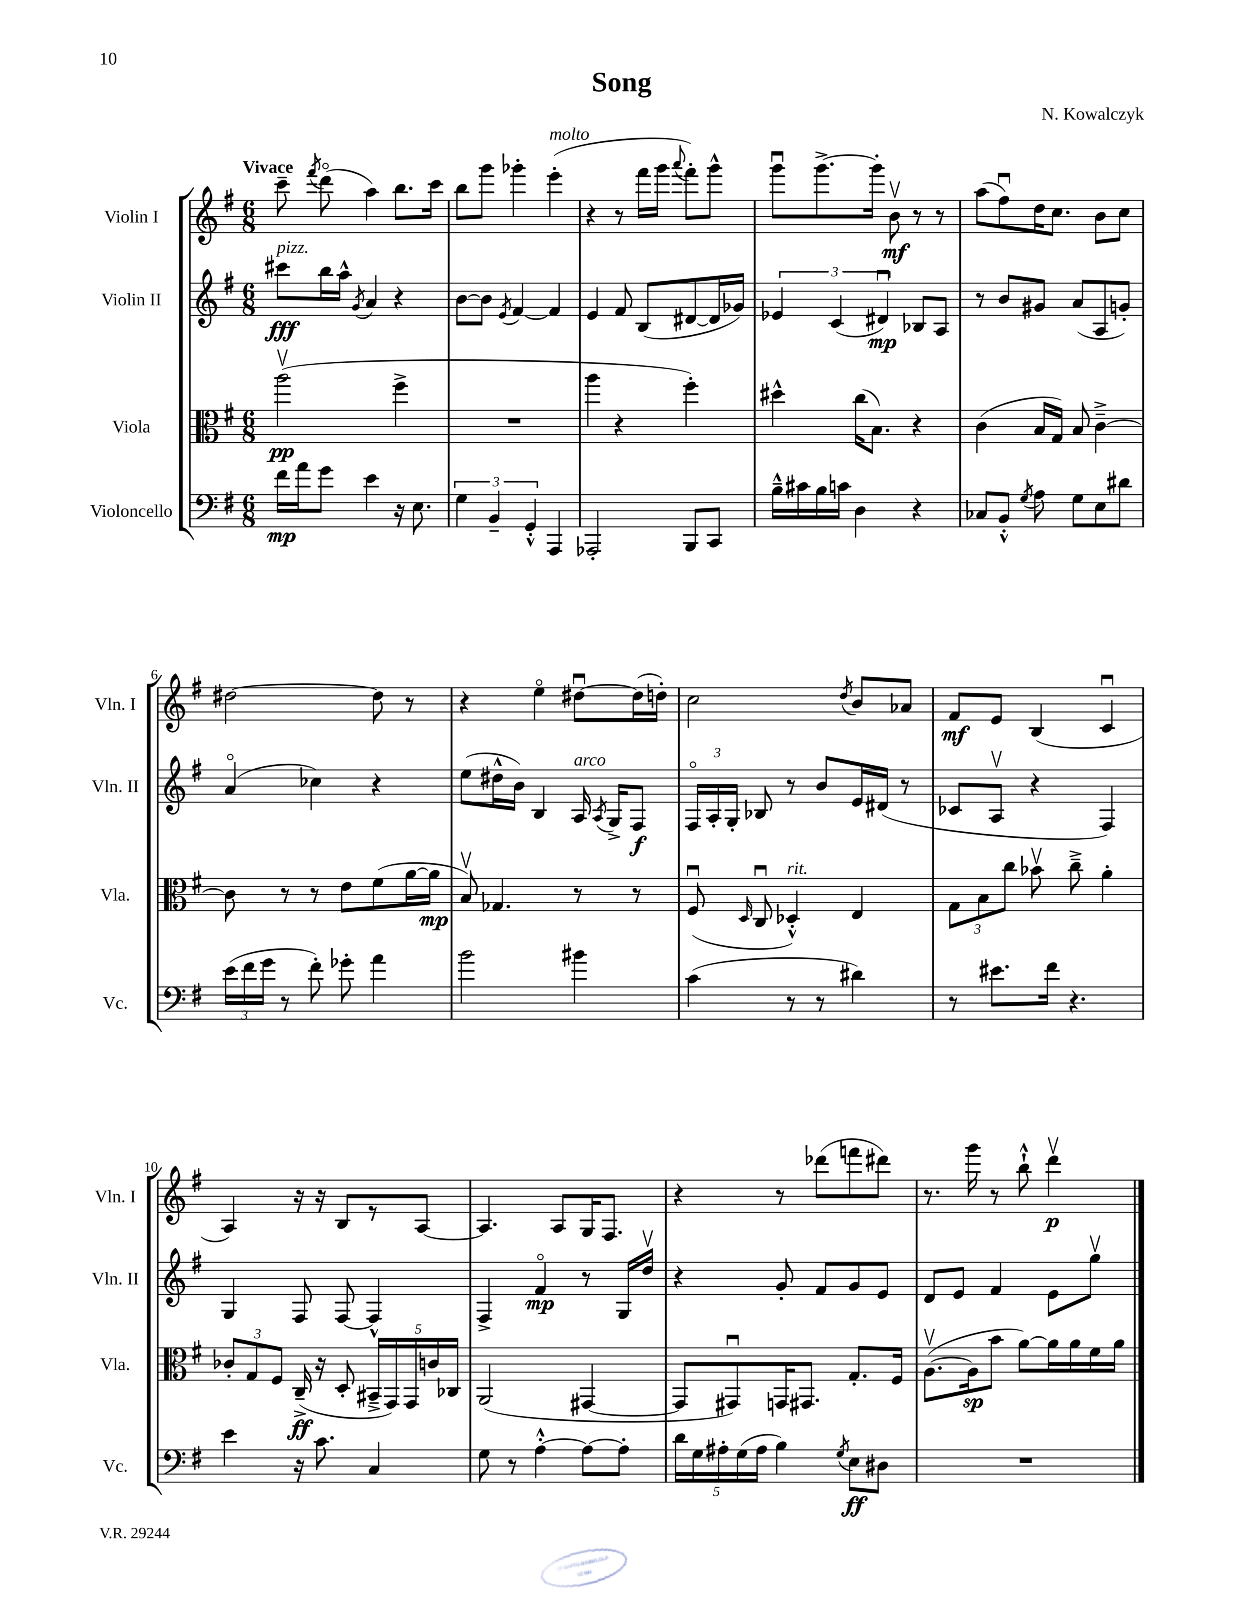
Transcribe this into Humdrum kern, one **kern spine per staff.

**kern	**kern	**kern	**kern
*staff4	*staff3	*staff2	*staff1
*clefF4	*clefC3	*clefG2	*clefG2
*k[f#]	*k[f#]	*k[f#]	*k[f#]
*M6/8	*M6/8	*M6/8	*M6/8
16f#	(2aav	8ccc#	8ccc~
16a	.	.	.
.	.	.	8qfff#
8g	.	16bb	(8dddo
.	.	16aa^^	.
.	.	8qg	.
4e	.	4a	4aa)
16r	4ff#^	4r	8.bb
8.E	.	.	.
.	.	.	16ccc
=	=	=	=
6G	2.r	[8b	8bb
.	.	8b]	8ggg
6BB~	.	.	.
.	.	8qe	.
.	.	[4f#	4ggg-'
6GG'^^	.	.	.
4AAA	.	4f#]	(4eee'
=	=	=	=
2AAA-'	4aa	4e	4r
.	4r	8f#	8r
.	.	(8B	16fff#
.	.	.	16ggg
.	.	.	8qqaaa
8BBB	4ff#')	[8d#	8fff#')
8CC	.	16d#]	8ggg^^
.	.	16g-)	.
=	=	=	=
16B~^^	4dd#^^	6e-	8gggu
16c#	.	.	.
16B	.	.	[8.ggg^
.	.	(6c	.
16c	.	.	.
4D	(16cc	.	.
.	8.B)	.	16ggg']
.	.	6d#u)	.
.	.	.	8bv
4r	4r	8B-	8r
.	.	8A	8r
=	=	=	=
8C-	(4c	8r	(8aa
8BB'^^	.	8b	8ff#u)
8qG	.	.	.
8A	16B	8g#	16dd
.	16G)	.	8.cc
8G	8B	(8a	.
8E	[4c~^	8A	8b
8d#	.	8g')	8cc
=	=	=	=
(24e	8c]	(4ao	[2dd#
24f#	.	.	.
24g	.	.	.
8r	8r	.	.
8f#')	8r	4cc-)	.
8g-'	8e	.	.
4a	(8f#	4r	8dd#]
.	[16a	.	8r
.	16a]	.	.
=	=	=	=
2b	8Bv)	(8ee	4r
.	4.G-	16dd#^^	.
.	.	16b)	.
.	.	4B	4eeo
4b#	8r	16A	[8dd#u
.	.	8qA	.
.	.	16G^	.
.	8r	8F#	(16dd#]
.	.	.	16dd')
=	=	=	=
(4c	(8F#u	24F#o	2cc
.	.	24A'	.
.	.	24G'	.
.	16qqD	.	.
.	8Cu	8B-	.
8r	4D-'^^)	8r	.
8r	.	8b	.
.	.	.	8qdd
4d#)	4E	16e	8b
.	.	(16d#	.
.	.	8r	8a-
=	=	=	=
8r	12G	8c-	8f#
.	12B	.	.
8.e#	.	8Av	8e
.	12cc	.	.
.	8b-v	4r	(4B
16f#	.	.	.
4.r	8cc~^	.	.
.	4a'	4F#)	4cu
=	=	=	=
4e	12c-'	4G	4A)
.	12G	.	.
.	12F#	.	.
16r	(16C~^	8F#	16r
8.c	16r	.	16r
.	8D'	[8F#	8B
4C	20BB#~^	4F#^^]	8r
.	20GG)	.	.
.	20GG	.	.
.	.	.	[8A
.	20c	.	.
.	20C-	.	.
=	=	=	=
8G	(2AA	4F#^	4.A]
8r	.	.	.
[4A'^^	.	4f#o	.
.	.	.	8A
8A_	[4GG#	8r	16G
.	.	.	8.F#
8A']	.	16G	.
.	.	16ddv	.
=	=	=	=
20d	8GG#]	4r	4r
20G	.	.	.
20A#'	.	.	.
.	8GG#u)	.	.
(20G	.	.	.
20A#	.	.	.
4B)	16GG	8g'	8r
.	8.GG#	.	.
.	.	8f#	(8ddd-
8qG	.	.	.
8E	8.G'	8g	8fff
8D#	.	8e	8ddd#)
.	16F#	.	.
=	=	=	=
2.r	([8.Av	8d	8.r
.	.	8e	.
.	16A]	.	16ggg
.	8b	4f#	8r
.	[8a)	.	8bb`^^
.	16a]	8e	4dddv
.	16a	.	.
.	16f#	8ggv	.
.	16a	.	.
==	==	==	==
*-	*-	*-	*-
